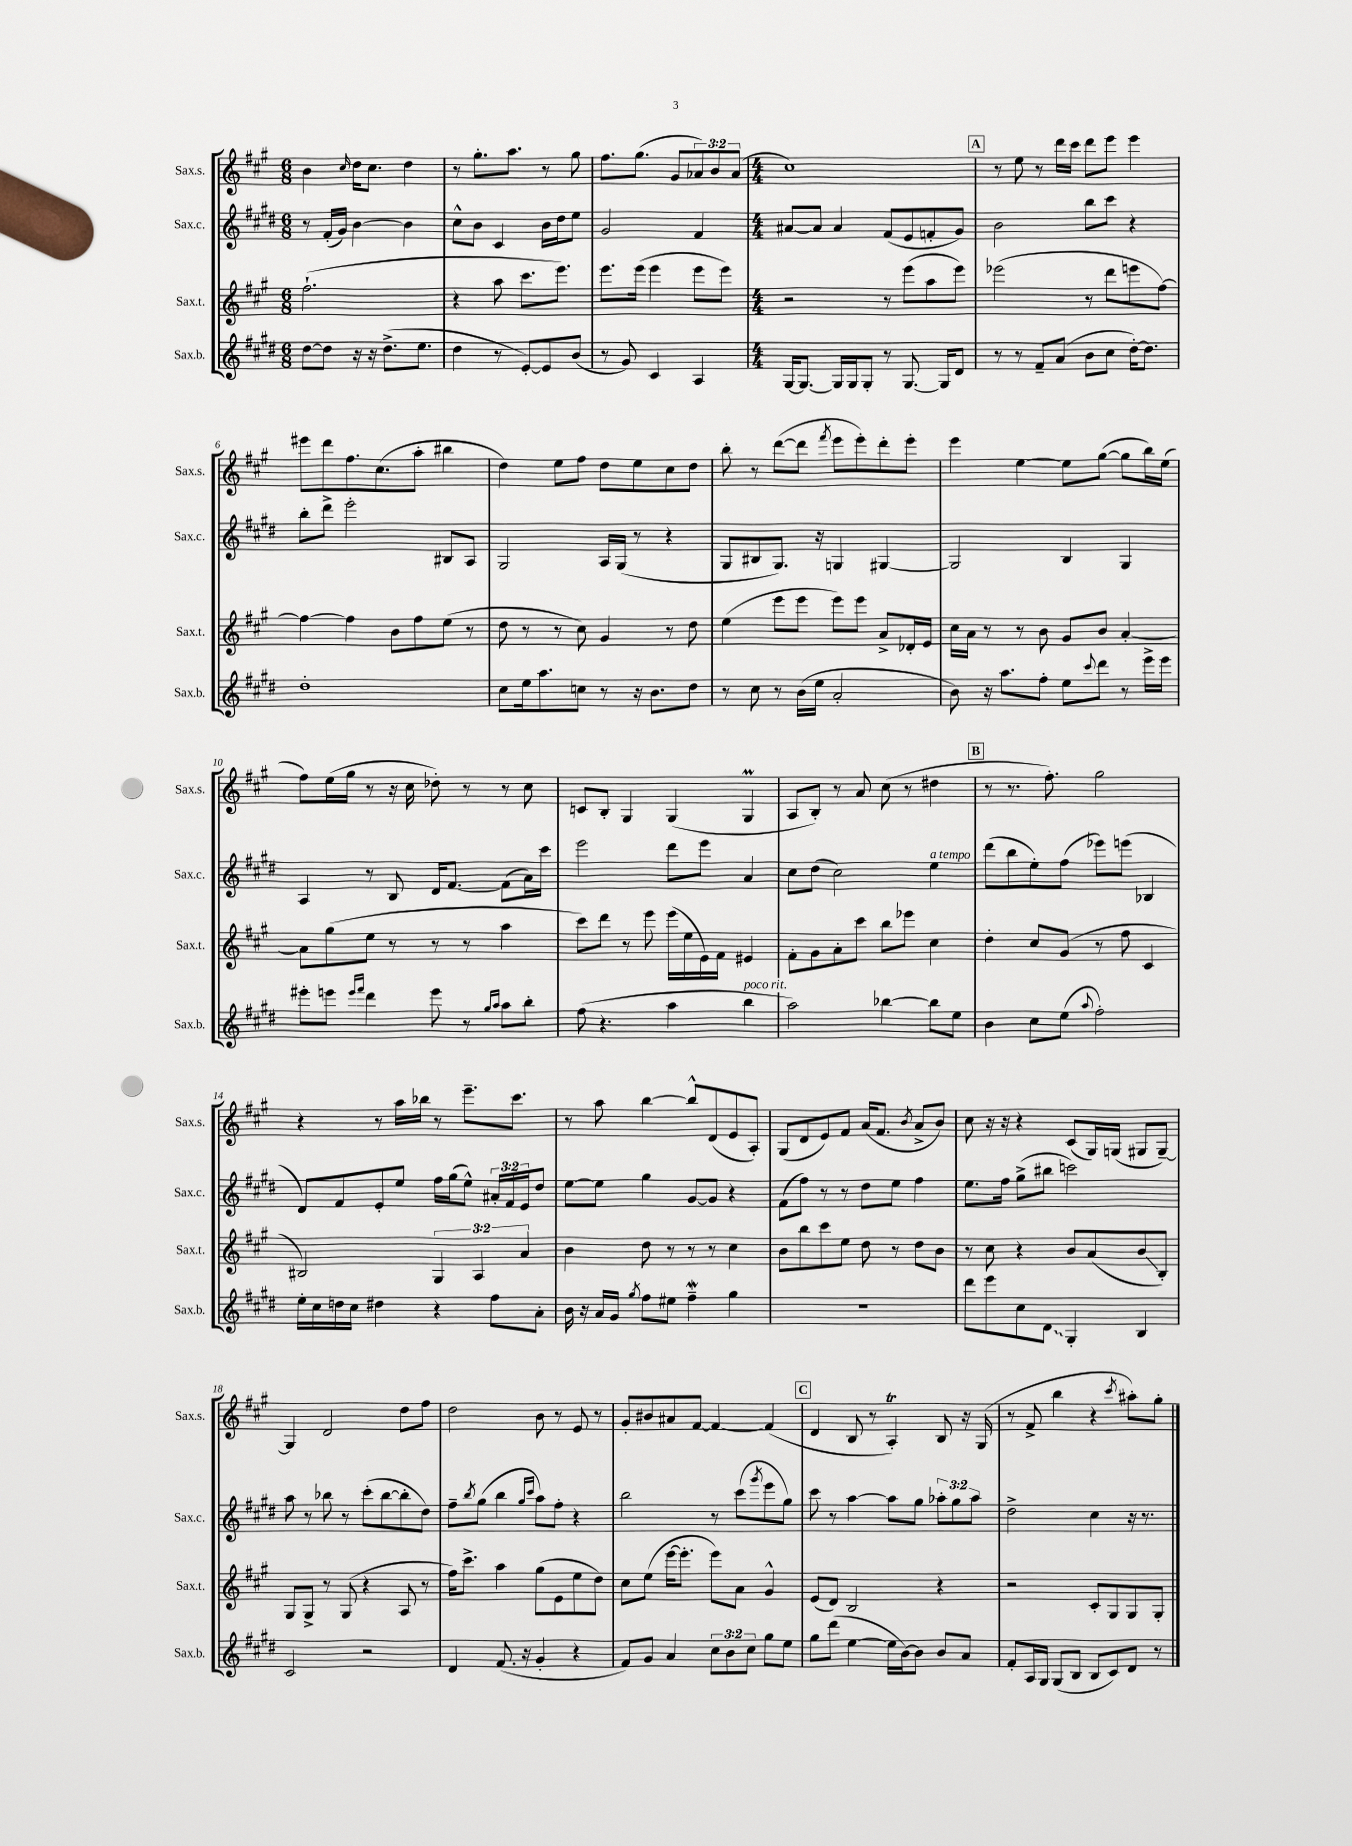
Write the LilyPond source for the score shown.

<<
\new StaffGroup <<
\new Staff = "s0" \with { instrumentName = "Sax.s." shortInstrumentName = "Sax.s." } {
    \clef treble \key a \major \numericTimeSignature \time 6/8 \override Staff.TupletNumber.text = #tuplet-number::calc-fraction-text
    b'4 \grace { cis''16 } d''16 cis''8. d''4 |
    r8 gis''8.-. a''8. r8 gis''8 |
    fis''8. gis''8.( gis'8 \tuplet 3/2 { aes'8) b'8 aes'8( } |
    \numericTimeSignature \time 4/4 cis''1) |
    \mark \markup { \box "A" } r8 e''8 r8 d'''16 cis'''16 d'''8 e'''8 e'''4 |
    eis'''8 d'''8 fis''8. cis''8.( a''8-. bis''4 |
    d''4) e''8 fis''8 d''8 e''8 cis''8 d''8 |
    b''8-. r8 d'''8~( d'''8 \acciaccatura { fis'''8 } e'''8 e'''8-.) d'''8-. e'''8-. |
    e'''4 e''4~ e''8 gis''8~( gis''8 b''16) e''16( |
    fis''8) e''16( gis''16 r8 r16 cis''16 des''8-.) r8 r8 cis''8 |
    c'8 b8-. gis4 gis4( gis4\prall |
    a8 b8-.) r8 a'8 cis''8( r8 dis''4 |
    \mark \markup { \box "B" } r8 r8. fis''8.-.) gis''2 |
    r4 r8 a''16 bes''16 r8 e'''8.-- cis'''8. |
    r8 a''8 b''4~ b''8-^ d'8( e'8 a8-.) |
    gis8( d'8 e'8) fis'8 a'16( fis'8. \acciaccatura { b'8 } a'8-> b'8) |
    cis''8 r16 r16 r4 cis'8( gis16) g16( gis8 gis8~--) |
    gis4 d'2 d''8 fis''8 |
    d''2 b'8 r8 e'8 r8 |
    gis'8-. bis'8 ais'8 fis'8~ fis'4~ fis'4( |
    \mark \markup { \box "C" } d'4 b8 r8 a4-.\trill) b8 r16 gis16( |
    r8 fis'8-> b''4 r4 \acciaccatura { cis'''8 } ais''8-.) gis''8-. \bar "|." |
}
\new Staff = "s1" \with { instrumentName = "Sax.c." shortInstrumentName = "Sax.c." } {
    \clef treble \key e \major \numericTimeSignature \time 6/8 \override Staff.TupletNumber.text = #tuplet-number::calc-fraction-text
    r8 fis'16-.( gis'16) b'4~ b'4 |
    cis''8-^ b'8 cis'4 b'16 dis''16 e''8 |
    gis'2 fis'4 |
    \numericTimeSignature \time 4/4 ais'8~ ais'8 ais'4 fis'8( e'8 f'8-. gis'8) |
    \mark \markup { \box "A" } b'2 b''8 cis'''8 r4 |
    b''8-. dis'''8-> e'''2-. bis8 a8 |
    gis2 a16 gis16( r8 r4 |
    gis8 bis8 gis8.) r16 g4 gis4~ |
    gis2 b4 gis4 |
    a4 r8 b8 dis'16 fis'8.~ fis'8( a'16) cis'''16 |
    e'''2 dis'''8 e'''8 a'4 |
    cis''8 dis''8( cis''2) e''4^\markup { \italic "a tempo" } |
    \mark \markup { \box "B" } dis'''8( b''8 e''8-.) fis''8( ees'''8) e'''8( bes4 |
    dis'8) fis'8 e'8-. e''8 fis''16 gis''16( e''8-^) \tuplet 3/2 { ais'16-. fis'16 e'16 } dis''8 |
    e''8~ e''8 gis''4 gis'8~ gis'8 r4 |
    fis'8( fis''8) r8 r8 dis''8 e''8 fis''4 |
    e''8. fis''16 gis''8->( bis''8 c'''2) |
    a''8 r8 bes''8 r8 cis'''8-.( bes''8~ bes''8-. dis''8) |
    fis''8-- \acciaccatura { b''8 } gis''8( b''4 \grace { gis''16 cis'''16 } a''8) fis''8-. r4 |
    b''2 r8 cis'''8( \acciaccatura { gis'''8 } e'''8 gis''8) |
    \mark \markup { \box "C" } cis'''8 r8 a''4~ a''8 gis''8 \tuplet 3/2 { aes''8-. gis''8 aes''8 } |
    dis''2-> cis''4 r16 r8. \bar "|." |
}
\new Staff = "s2" \with { instrumentName = "Sax.t." shortInstrumentName = "Sax.t." } {
    \clef treble \key a \major \numericTimeSignature \time 6/8 \override Staff.TupletNumber.text = #tuplet-number::calc-fraction-text
    fis''2.-!( |
    r4 a''8 cis'''8. e'''8.) |
    e'''8. e'''16( e'''4 e'''8 e'''8) |
    \numericTimeSignature \time 4/4 r2 r8 e'''8( a''8 e'''8) |
    \mark \markup { \box "A" } ees'''2( r8 d'''8 e'''8 fis''8~) |
    fis''4~ fis''4 b'8 fis''8 e''8( r8 |
    d''8 r8 r8 cis''8) gis'4 r8 d''8 |
    e''4( e'''8 e'''8 e'''8) e'''8 a'8-> des'16-. e'16 |
    cis''16 a'16 r8 r8 b'8 gis'8 b'8 a'4~-. |
    a'8 gis''8( e''8 r8 r8 r8 a''4 |
    cis'''8) d'''8 r8 e'''8 e'''16( e''16 e'16) fis'16 eis'4 |
    fis'8-. gis'8 a'8-. cis'''8 b''8 ees'''8 cis''4 |
    \mark \markup { \box "B" } d''4-. cis''8 gis'8( r8 fis''8 cis'4 |
    bis2) \tuplet 3/2 { gis4 a4 a'4 } |
    b'4 d''8 r8 r8 r8 cis''4 |
    b'8 b''8 cis'''8 e''8 d''8 r8 d''8 b'8 |
    r8 cis''8 r4 b'8 a'8( b'8\glissando b8-.) |
    gis8 gis8-> r8 gis8( r4 a8 r8 |
    fis''16) cis'''8.-> a''4 gis''8( e'8 e''8 d''8) |
    cis''8 e''8( e'''16~ e'''8.-. e'''8) a'8 gis'4-^ |
    \mark \markup { \box "C" } e'8( d'8) b2 r4 |
    r2 cis'8-. gis8 gis8 gis8-. \bar "|." |
}
\new Staff = "s3" \with { instrumentName = "Sax.b." shortInstrumentName = "Sax.b." } {
    \clef treble \key e \major \numericTimeSignature \time 6/8 \override Staff.TupletNumber.text = #tuplet-number::calc-fraction-text
    dis''8~ dis''8 r16 r16 dis''8.->( e''8. |
    dis''4 r8 e'8~-.) e'8 b'8( |
    r8 gis'8) cis'4 a4 |
    \numericTimeSignature \time 4/4 gis16~ gis8.~ gis16 gis16 gis8-. r8 gis8.~ gis16 dis'8 |
    \mark \markup { \box "A" } r8 r8 fis'8-- a'8( b'8 cis''8 dis''16~-.) dis''8. |
    dis''1-. |
    cis''8 e''16 a''8. c''8 r8 r16 b'8. dis''8 |
    r8 cis''8 r8 b'16( e''16 a'2-. |
    b'8) r16 a''8. fis''8-. e''8 \appoggiatura { cis'''8 } dis'''8 r8 e'''16-> e'''16 |
    eis'''8-. e'''8 \grace { e'''16 fis'''16 } dis'''4 e'''8 r8 \grace { gis''16 a''16 } a''8 b''8-. |
    fis''8( r4. a''4 b''4^\markup { \italic "poco rit." } |
    a''2) bes''4~ bes''8 e''8 |
    \mark \markup { \box "B" } b'4 cis''8 e''8( \appoggiatura { a''8 } fis''2-.) |
    e''16-. cis''16 d''16 cis''16 dis''4 r4 fis''8 a'8-. |
    b'16 r16 a'16 gis'16 \acciaccatura { gis''8 } fis''8 eis''8 fis''4--\mordent gis''4 |
    R1 |
    dis'''8 e'''8 cis''8 \once \override Glissando.style = #'zigzag dis'8\glissando gis4-. b4 |
    cis'2 r2 |
    dis'4 fis'8.( r16 gis'4-. r4 |
    fis'8) gis'8 a'4 \tuplet 3/2 { cis''8 b'8 cis''8 } gis''8 e''8 |
    \mark \markup { \box "C" } gis''8 dis'''8( e''4~ e''16 b'16~) b'8 b'8 a'8 |
    fis'8-. a16 gis16 gis8( b8 b8 cis'8) dis'8 r8 \bar "|." |
}
>>
>>
